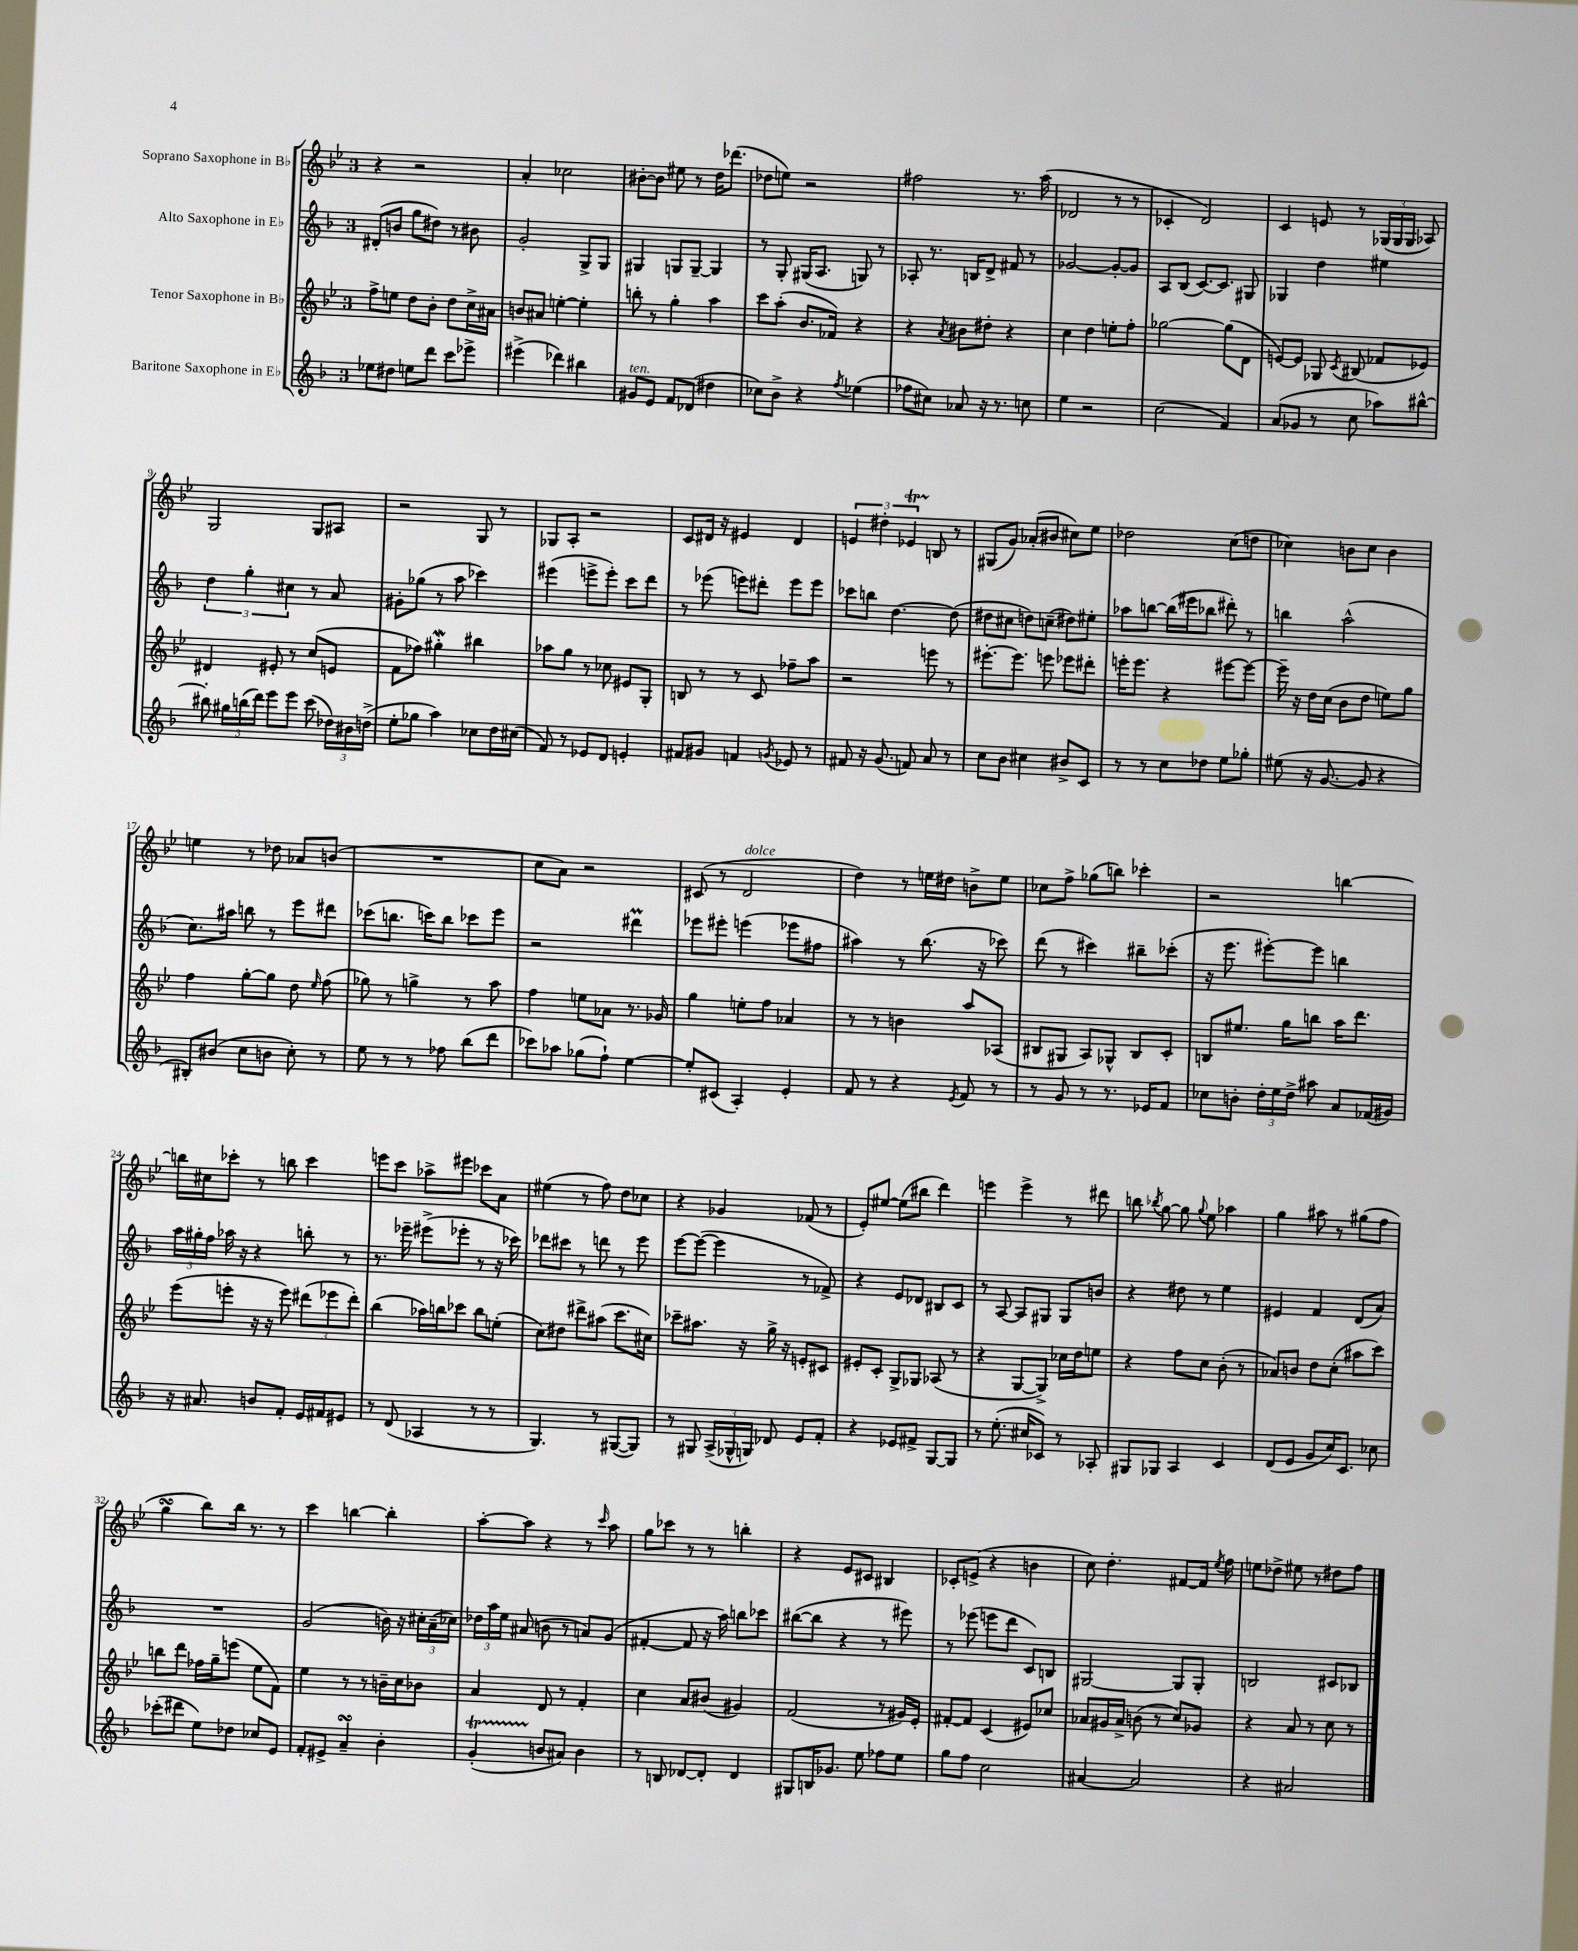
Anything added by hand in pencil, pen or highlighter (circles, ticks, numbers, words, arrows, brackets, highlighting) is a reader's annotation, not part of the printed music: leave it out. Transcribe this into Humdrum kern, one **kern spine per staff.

**kern	**kern	**kern	**kern
*part4	*part3	*part2	*part1
*staff4	*staff3	*staff2	*staff1
*I"Baritone Saxophone in E♭	*I"Tenor Saxophone in B♭	*I"Alto Saxophone in E♭	*I"Soprano Saxophone in B♭
*clefG2	*clefG2	*clefG2	*clefG2
*k[b-]	*k[b-e-]	*k[b-]	*k[b-e-]
*M3/4	*M3/4	*M3/4	*M3/4
=1	=1	=1	=1
8ee-X\L	8ff^\L	(8d#X'/L	4r
8dd#X\J	8een\J	8bn/J	.
8een\L	8dd\L	8gg\L	2r
8ddd\J	8b-'\J	8dd#X\J)	.
8ccc\L	8dd\L	8r	.
8eee-X^\J	16cc^\L	8b#X\	.
.	16a#X\JJ	.	.
=2	=2	=2	=2
(4eee#X^\	8bn/L	2g'/	4a'/
.	8a#X/J	.	.
4ddd-X\)	[4een'\	.	2cc-X\
4bb#X\	4ee'\]	8G^/L	.
.	.	8G/J	.
=3	=3	=3	=3
!LO:TX:a:i:t=ten.	!	!	!
8g#X/L	8bbn'\	4G#X/	[8b#X'\L
8e/J	8r	.	8b#\J]
8f/L	4gg'\	8Gn/L	8ee#X\
(8d-X/J	.	[8G~/J	8r
4dd#X\	4aa\	4G/]	16dd\KL
.	.	.	(8.ddd-X\J
=4	=4	=4	=4
8cc-X\L)	8ccc\L	8r	8dd-X\L
8b-^\J	(8aa'\J	8G'/	8een\J)
4r	8.b-/L	(16G#X/KL	2r
.	.	8.A/J	.
.	16f-X/Jk)	.	.
8qff/	.	.	.
(4ee-X\	4r	8Gn/)	.
.	.	8r	.
=5	=5	=5	=5
8ff-X\L	4r	8A-X'/	2ff#X\
8cc#X\J)	.	8.r	.
.	8qa/	.	.
8a-X/	8b#X\L	.	.
.	.	16Bn/KL	.
16r	8dd#X'\J	8d^/J	.
8.r	.	.	.
.	4r	8f#X/	8.r
8ccn\	.	8r	.
.	.	.	(16aa\
=6	=6	=6	=6
4ee\	4cc\	[2g-X/	2d-X/
2r	4dd\	.	.
.	8een'\L	8g-'/L_	8r
.	8ff'\J	8g-/J]	8r
=7	=7	=7	=7
(2cc\	[2gg-X\	8A/L	4c-X'/
.	.	(8B-/J	.
.	.	[8.c/L)	2d/)
.	.	8.c/J]	.
4f/)	(8gg-\L]	.	.
.	8d\J	8G#X/	.
=8	=8	=8	=8
(8a/L	[8en/L)	4G-X/	4c/
8g-X/J	8e/J]	.	.
8r	8G-X/	4dd\	8en/
.	8qc/	.	.
8cc\	(8B#X/	.	8r
8aa-X\L)	8f-X/L	4ee#X\	(24G-X/LL
.	.	.	24G-/
.	.	.	24G-/JJ
[8bb#X^^\J	8e-X/J)	.	8A-X/)
!!LO:LB:g=z
=9	=9	=9	=9
8bb#X'\]	4d#X/	6dd\	2G/
24gg#X\LL	.	.	.
(24bbn\	.	6gg'\	.
24ddd\JJ)	.	.	.
8eee\L	8e#X'/	.	.
.	.	6cc#X\	.
8eee\J	8r	.	.
(8ccc\	(8cc/L	8r	8G/L
24dd-X\LL)	8en/J	8a/	8A#X/J
24b#X\	.	.	.
(24ddn^\JJ	.	.	.
=10	=10	=10	=10
8ee'\L	8f\L	8g#X'\L	2r
8gg-X\J	8ff-X\J)	(8gg-X\J	.
4aa\)	4gg#XW'\	8r	.
.	.	8aa\	.
8cc-X\L	4bb#X\	4ccc-X\)	8G/
16dd\L	.	.	8r
(16cc#X\JJ	.	.	.
=11	=11	=11	=11
8f/)	8aa-X\L	(4eee#X\	8G-X/L
8r	8gg\J	.	8A'/J
8e-X/L	8r	8eeen^\L	2r
8d/J	8cc-X\	8eee'\J)	.
4en'/	8e#X/L	8ccc\L	.
.	8G'/J	8ddd\J	.
=12	=12	=12	=12
8f#X/L	8Bn/	8r	8c/L
8g#X/J	8r	(8eee-X\	16d#X/Jk
.	.	.	16r
4fn/	8r	8eeen\L)	4e#X/
.	8c/	8ddd#X'\J	.
8qgn/	.	.	.
8e-X/	8ff-X~\L	8eee\L	4d#/
8r	8aa\J	8eee\J	.
=13	=13	=13	=13
8f#X/	2r	8ccc-X\L	6en/
16r	.	8bbn\J	.
.	.	.	6dd#X'\
(8.g/	.	.	.
.	.	[4.dd\	.
.	.	.	6e-XT/
8fn/)	.	.	.
8a/	8eeen\	.	8Bn/
8r	8r	(8dd\]	8r
=14	=14	=14	=14
8cc\L	[8.eee#X'\L	8dd#X\L	(8G#X/L
8b-\J	.	8cc#X\J	8g/J)
.	8.eee#\J]	.	.
4cc#X\	.	8ddn\L)	(8a-X'/L
.	8eeen\	(8ccn~\J	8b#X/J
8b#X^/L	8eee-X\L	8dd#X\L)	8cc#X\L)
8c/J	8ddd#X'\J	8ee#X'\J	8ee-\J
=15	=15	=15	=15
8r	16eeen'\KL	8aa-X\L	2dd-X\
.	8.eee\J	.	.
8r	.	[8bbn\J	.
8cc\L	4r	(16bb\LL]	.
.	.	16eee#X\J	.
8dd-X\J	.	8bb-X\J	.
8ee\L	[8eee#X\L	8ddd#X'\)	(8cc\L
8gg-X'\J	8eee#\J_	8r	8ddn\J
=16	=16	=16	=16
(8ee#X\	16eee#~\]	4bbn\	4cc-X\)
.	16r	.	.
16r	16dd\LL	.	.
[8.g/	(16cc\JJ	.	.
.	8b-\L	(2aa^^\	8bn\L
8g/]	8dd\J	.	8cc-\J
4r	8een\L)	.	4b\
.	8gg\J	.	.
!!LO:LB:g=z
=17	=17	=17	=17
8B#X'/L)	4ff\	8.cc\L)	4een\
(8b#X/J	.	.	.
.	.	16aa#X\Jk	.
8cc\L	[8gg'\L	8bbn\	8r
8bn\J	8gg\J]	8r	8dd-X\
8cc'\)	8dd\	8eee\L	8a-X/L
.	16qqee-/	.	.
8r	(8ff\	8ddd#X\J	(8bn/J
=18	=18	=18	=18
8ee\	8gg-X\)	(8ccc-X\L	2.r
8r	8r	8.bbn\J	.
8r	4ggn^\	.	.
.	.	16cccn\KL)	.
8ff-X\	.	8bb\J	.
(8bb-\L	8r	8ccc-X\L	.
8ddd\J	8aa\	8eee\J	.
=19	=19	=19	=19
8ccc-X\L)	4ff\	2r	8cc\L
8aa-X\J	.	.	8a\J)
(8gg-X\L	8een\L	.	2r
8ff`\J)	8a-X\J	.	.
[4ee\	8.r	4ddd#Xm\	.
.	16g-X/	.	.
=20	=20	=20	=20
8ee'/L]	4gg\	8eee-X\L	(8c#X/
(8c#X/J	.	8eee#X'\J	8r
!	!	!	!LO:TX:a:i:t=dolce
4A'/)	8een'\L	(4eeen\	2d/
.	8ff\J	.	.
4e'/	4a-X/	8eee-X\L	.
.	.	8ff#X\J	.
=21	=21	=21	=21
8f/	8r	4aa#X\)	4dd\)
8r	8r	.	.
4r	4bn\	8r	8r
.	.	(8.bb-\	16een\LL
.	.	.	16dd#X\JJ
8qe/	.	.	.
8f/	8aa/L	.	8bn^\L
.	.	16r	.
8r	(8A-X/J	8ccc-X\)	8ee\J
=22	=22	=22	=22
8r	8B#X/L	(8ddd\	8cc-X\L
8g/	8G#X/J	8r	8ff^\J
8r	8A/L)	4ccc#X\)	(8gg-X\L
8.r	8G-X^^/J	.	8bbn\J)
.	8B#/L	8bb#X~\L	4ccc-X'\
16e-X/KL	.	.	.
8f/J	8c'/J	(8ccc-X'\J	.
=23	=23	=23	=23
8cc-X\L	8Bn/L	16r	2r
.	.	8.eee\	.
8bn'\J	8.ee#X/J	.	.
24dd'\LL	.	[8eee#X'\L)	.
24ee\	.	.	.
.	16gg\KL	.	.
24dd^\JJ	.	.	.
8aa#X\	8bbn\J	8eee#\J]	.
8a/L	16aa\KL	4bbn\	[4bbn\
.	8.ddd\J	.	.
(16f-X/L	.	.	.
16g#X/JJ)	.	.	.
!!LO:LB:g=z
=24	=24	=24	=24
16r	(8eee-\L	24aa\LL	16bbn\LL]
.	.	24gg#X'\	.
8.a#X/	.	.	16cc#X\J
.	.	24ff\JJ	.
.	8eeen'\J	16aa-X\	8ccc-X'\J
.	.	16r	.
8bn/L	16r	4r	8r
.	16r	.	.
8f'/J	8eee\)	.	8bbn\
16e/LL	(12ddd#X\L	8bbn'\	4ccc-\
16f#X/J	.	.	.
.	12eee-X\	.	.
8e#X/J	.	8r	.
.	12ddd#'\J)	.	.
=25	=25	=25	=25
8r	(4bb-\	8.r	8eeen\L
(8d/	.	.	8ccc\J
.	.	16eee-X~\	.
4A-X/	16aa-X\LL)	(8eee#X^\L	8aa-X^\L
.	16bbn\J	.	.
.	8ccc-X\J	8eee-X'\J	8eee#X\J
8r	8bb\L	8r	8ccc-X\L
8r	(8een'\J	16r	8a\J
.	.	16ccc-X\)	.
=26	=26	=26	=26
4.G/)	8cc\L)	8ddd-X\L	(4ee#X\
.	8dd#X\J	8ccc#X\J	.
.	8ddd#X^\L	8r	8r
8r	(8aa#X\J	8dddn\	8ff\)
([8G#X/L	8.ccc\L	8r	8dd\L
8G#/J])	.	8eee\	8cc-X\J
.	16cc#X\Jk)	.	.
=27	=27	=27	=27
8r	8ccc-X~\L	[8eee\L	4r
8G#X/	8.aa#X\J	(8eee\J_	.
(24A^/LL	.	4eee\]	4g-X/
24G-X^^/	.	.	.
.	16r	.	.
24Gn/JJ)	.	.	.
8d-X/	16gg^\	.	.
.	16r	.	.
8e/L	8en'/L	8r	(8f-X/
8f'/J	8c#X/J	8f-X^/)	8r
=28	=28	=28	=28
4r	8e#X'/L	4r	8e-'/L)
.	8c'/J	.	[8ee#X/J
8e-X/L	8G^/L	8e/L	(8ee#\L]
8f#X^/J	8G-X/J	8d-X/J	8bb#X\J
[8G/L	(8A-X/	8B#X/L	4ddd\)
8G/J]	8r	8c/J	.
=29	=29	=29	=29
8r	4r	8r	4eeen\
(8.ee'\	.	[8A/	.
.	[8G/L	8A/L]	4eee^\
16cc#X/KL	.	.	.
8c-X/J)	8G^/J])	8G#X/J	.
8r	16cc-X\LL	8G#/L	8r
.	16dd\J	.	.
8A-X'/	8een\J	8bn/J	8ddd#X\
=30	=30	=30	=30
8G#X/L	4r	4r	8bbn\
.	.	.	8qbb-X/
8G-X/J	.	.	[8gg\
4A/	8ff\L	8dd#X\	8gg\]
.	.	.	8qqgg/
.	8cc\J	8r	8ee-\
4c/	(8b-'\	4ee\	4aa-X\
.	8r	.	.
=31	=31	=31	=31
(8d/L	8a-X/L)	4e#X/	4gg\
8e/J	8bn/J	.	.
8g/L	8dd\L	4f/	8aa#X\
16cc/K)	(8cc'\J	.	8r
8.c/J	.	.	.
.	8aa#X\L	(8d/L	(8gg#X\L
8cc-X\	8ccc\J)	8a/J)	8ff\J
!!LO:LB:g=z
=32	=32	=32	=32
(8ccc-X'\L	8bbn\L	2.r	4ggsSSS\
8ddd#X\J	8ddd\J	.	.
8ee\L)	16ff-X\LL	.	8bb-\L)
.	16gg~\J	.	.
8dd-X\J	(8eeen\J	.	16bb-\Jk
.	.	.	8.r
8cc-X/L	8ee-\L	.	.
8e/J	8f\J)	.	8r
=33	=33	=33	=33
8f'/L	4ee-\	(2g/	4ccc\
8e#X^/J	.	.	.
4asSsS~/	8r	.	[4bbn\
.	8r	.	.
4b-'\	16bn~\LL	16bn\)	4bb'\]
.	16cc\J	16r	.
.	8b-X\J	24cc#X'\LL	.
.	.	(24a~\	.
.	.	24cc-X\JJ)	.
=34	=34	=34	=34
(4gT'/	4a/	24dd-X\LL	[8aa'\L
.	.	24aa\	.
.	.	24ee\JJ	.
.	.	(8a#X/	8aa\J]
8bn/L	8d/	8bn\	4r
8a#X/J)	8r	8r	.
4b\	4f'/	8an/L)	8r
.	.	.	16qqccc/
.	.	(8g/J	8aa\
=35	=35	=35	=35
8r	4cc\	[4f#X'/	8gg\L
8Bn/	.	.	8ccc-X\J
[8d-X/L	8a/L	8f#/]	8r
8d-'/J]	(8b#X/J	16r	8r
.	.	16aa\)	.
4d-/	4g#X/)	8bbn\L	4bbn'\
.	.	8ccc-X\J	.
=36	=36	=36	=36
8G#X/L	(2f/	([8bb#X\L	4r
16Bn/K	.	8bb#\J]	.
8.g-X/J	.	.	.
.	.	4r	8e-/L
8ee\	.	.	8c#X/J
8ff-X\L	8r	8r	4B#X/
8ee\J	16g#X/LL)	8eee#X\)	.
.	16e-'/JJ	.	.
=37	=37	=37	=37
8gg\L	[8f#X'/L	8r	8c-X'/L
8ff\J	8f#/J]	(8eee-X\	(8en^/J
2cc\	(4c/	8eeen\L	4r
.	.	8ddd\J	.
.	8e#X/L)	8c/L)	4bn\
.	8cc-X/J	8Bn/J	.
=38	=38	=38	=38
[4a#X/	8a-X/L	[2G#X/	8cc\)
.	16g#X/L	.	4.dd'\
.	16a-^/JJ	.	.
2a#/]	(8bn\	.	.
.	8r	.	.
.	8cc/L)	8G#/L]	[8f#X/L
.	8g-X/J	8G#'/J	16f#/Jk]
.	.	.	8qee-/
.	.	.	16ff\
=39	=39	=39	=39
4r	4r	2Bn/	8een\L
.	.	.	8dd-X^\J
2a#X/	8a/	.	8ee#X\
.	8r	.	8r
.	8cc\	8c#X/L	8dd#X\L
.	8r	8B-X/J	8ff\J
==	==	==	==
*-	*-	*-	*-
